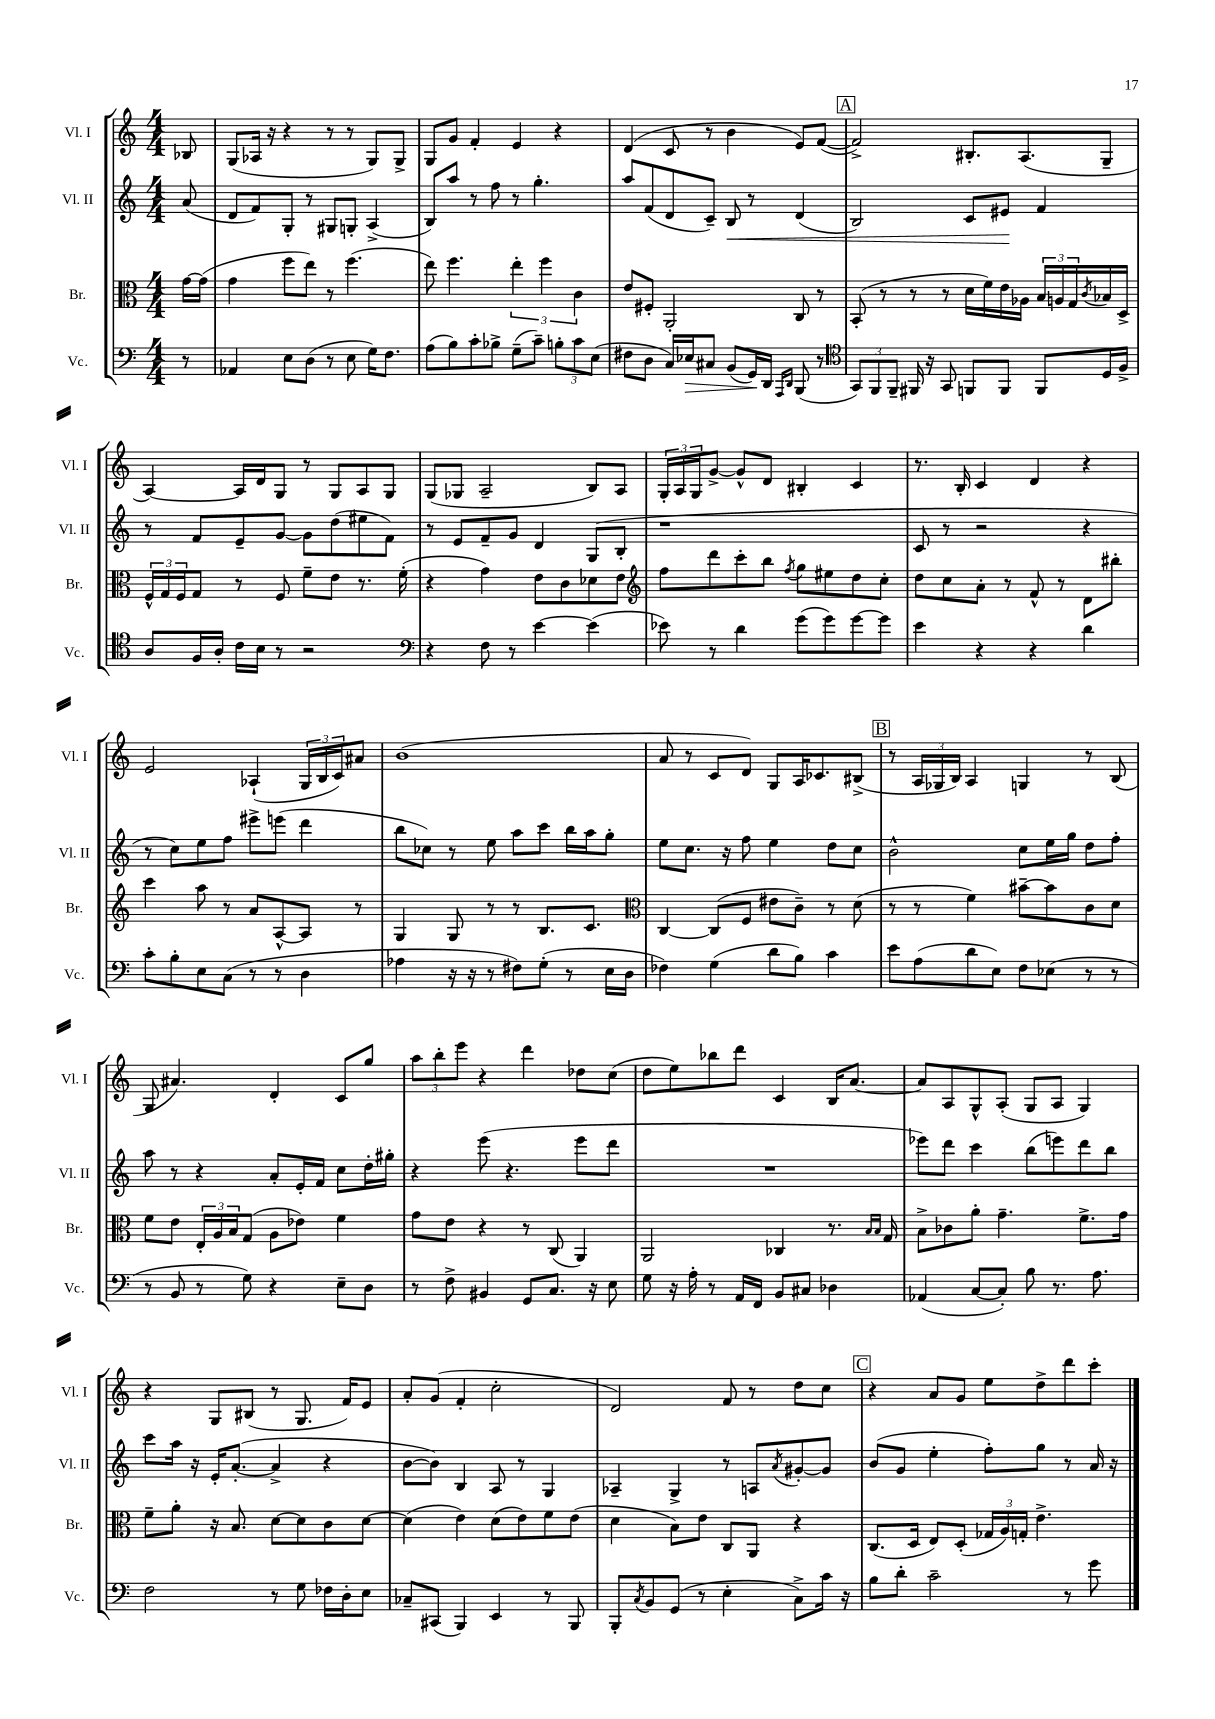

**kern	**kern	**kern	**kern
*staff4	*staff3	*staff2	*staff1
*clefF4	*clefC3	*clefG2	*clefG2
*k[]	*k[]	*k[]	*k[]
*M4/4	*M4/4	*M4/4	*M4/4
8r	[16g\LL	(8a/	8B-/
.	(16g\]JJ	.	.
=	=	=	=
4AA-/	4g\	8d/L	(8G/L
.	.	8f/)	16A-/Jk
.	.	.	16r
8E\L	8ff\L	8G'/J	4r
(8D\J	8ee\J)	8r	.
8r	8r	8G#/L	8r
8E\	(4.ff\	8G'/J	8r
16G\LK)	.	(4A^/	8G/L)
8.F\J	.	.	.
.	.	.	8G^/J
=	=	=	=
(8A\L	8ee\)	8B/L)	8G/L
8B\)	4.ff\	8aa/J	8g/J
8c'\	.	8r	4f'/
8B-^\J	.	8ff\	.
(8G~\L	6ee'\	8r	4e/
8c~\J)	.	4.gg'\	.
.	6ff\	.	.
12B'\L	.	.	4r
12c\	6c\	.	.
(12E\J	.	.	.
=	=	=	=
8F#\L	8e/L	8aa/L	(4d/
8D\J	8F#'/J	(8f/	.
16C/LL)	2AA'/	8d/	8c/
16E-/J	.	.	.
8C#/J	.	8c~/J)	8r
(8BB/L	.	8B/	4b\
16GG/L)	.	8r	.
16DD/JJ	.	.	.
16qqAAA/LL	.	.	.
16qqDD/JJ	.	.	.
(8BBB/	8C/	(4d/	8e/L)
8r	8r	.	([8f/J
=	=	=	=
*clefC4	*	*	*
12GG/L)	(8BB'/	2B/)	2f^/])
12FF/	.	.	.
.	8r	.	.
12FF~/J	.	.	.
16FF#/	8r	.	.
16r	.	.	.
8GG/	8r	.	.
8FF/L	16d\LL	8c/L	8.B#'/L
.	16f\)	.	.
8FF/J	16e\	8e#/J	.
.	16A-\JJ	.	(8.A/
8FF/L	24B/LL	4f/	.
.	24A/	.	.
.	24G/	.	.
.	8qc/	.	.
16D/L	16B-/	.	8G~/J
16F^/JJ	16D^/JJ	.	.
=	=	=	=
8A/L	24F^^/LL	8r	[4A/)
.	24G/	.	.
.	24F/J	.	.
16F/L	8G/J	8f/L	.
16A'/JJ	.	.	.
16c\LL	8r	8e~/	16A/]LL
16B\JJ	.	.	16d/J
8r	8F/	[8g/J	8G/J
2r	8f~\L	8g\]L	8r
.	8e\J	(8dd\	8G/L
.	8.r	8ee#\	8A/
.	.	8f\J)	8G/J
.	(16f'\	.	.
=	=	=	=
*clefF4	*	*	*
4r	4r	8r	(8G/L
.	.	8e/L	8G-/J
8F\	4g\)	8f~/	2A~/
8r	.	8g/J	.
[4e\	8e\L	4d/	.
.	8c\	.	.
(4e\]	8d-\	(8G/L	8B/L)
.	8e\J	8B'/J	8A/J
=	=	=	=
*	*clefG2	*	*
8e-\)	8ff\L	1r	24G'/LL
.	.	.	24A/
.	.	.	24G/J
8r	8ddd\	.	[8g^/J
4d\	8ccc'\	.	8g^^/]L
.	8bb\J	.	8d/J
.	8qff/	.	.
(8g\L	8gg\L	.	4B#'/
8g\)	8ee#\	.	.
[8g\	8dd\	.	4c/
8g\]J	8cc'\J	.	.
=	=	=	=
4e\	8dd\L	8c/	8.r
.	8cc\	8r	.
.	.	.	16B'/
4r	8a'\J	2r	4c/
.	8r	.	.
4r	8f^^/	.	4d/
.	8r	.	.
4d\	8d\L	4r	4r
.	8bb#'\J	.	.
=	=	=	=
8c'\L	4ccc\	8r	2e/
8B'\	.	8cc\L)	.
8E\	8aa\	8ee\	.
(8C\J	8r	8ff\J	.
8r	8a/L	8eee#^\L	(4A-`/
8r	[8A^^/	(8eee\J	.
4D\	8A/]J	4ddd\	24G/LL
.	.	.	24B/
.	.	.	24c/J)
.	8r	.	8a#/J
=	=	=	=
4A-\	4G/	8bb\L	(1b
.	.	8cc-\J)	.
16r	8G/	8r	.
16r	.	.	.
8r	8r	8ee\	.
8F#\L)	8r	8aa\L	.
(8G'\J	8.B/L	8ccc\J	.
8r	.	16bb\LL	.
.	8.c/J	16aa\J	.
16E\LL	.	8gg'\J	.
16D\JJ	.	.	.
=	=	=	=
*	*clefC3	*	*
4F-\)	[4C/	8ee\L	8a/
.	.	8.cc\J	8r
(4G\	(8C/]L	.	8c/L
.	.	16r	.
.	8F/J	8ff\	8d/J)
8d\L	8e#\L	4ee\	8G/L
8B\J)	8c~\J)	.	16A/K
.	.	.	8.c-/
4c\	8r	8dd\L	.
.	(8d\	8cc\J	(8B#^/J
=	=	=	=
8e\L	8r	2b^^\	8r
(8A\	8r	.	24A/LL
.	.	.	24G-/
.	.	.	24B/JJ)
8d\	4f\)	.	4A/
8E\J)	.	.	.
8F\L	[8b#~\L	8cc\L	4G/
(8E-\J	8b#\]	16ee\L	.
.	.	16gg\JJ	.
8r	8c\	8dd\L	8r
8r	8d\J	8ff'\J	(8B/
=	=	=	=
8r	8f\L	8aa\	8G/
8BB/	8e\J	8r	4.a#/)
8r	24E'/LL	4r	.
.	24A/	.	.
.	24B/J	.	.
8G\)	(8G/J	.	.
4r	8A\L	8a'/L	4d'/
.	8e-\J)	16e'/L	.
.	.	16f/JJ	.
8E~\L	4f\	8cc\L	8c/L
8D\J	.	16dd'\L	8gg/J
.	.	16gg#'\JJ	.
=	=	=	=
8r	8g\L	4r	12aa\L
.	.	.	12bb'\
8F^\	8e\J	.	.
.	.	.	12eee\J
4BB#/	4r	(8eee\	4r
.	.	4.r	.
8GG/L	8r	.	4ddd\
8.C/J	(8C/	.	.
.	4AA/)	8eee\L	8dd-\L
16r	.	.	.
8E\	.	8ddd\J	(8cc\J
=	=	=	=
8G\	2AA/	1r	8dd\L
16r	.	.	8ee\)
16A'\	.	.	.
8r	.	.	8bb-\
16AA/LL	.	.	8ddd\J
16FF/JJ	.	.	.
8BB/L	4C-/	.	4c/
8C#/J	.	.	.
4D-\	8.r	.	16B/LK
.	.	.	[8.a/J
.	16qqB/LL	.	.
.	16qqB/JJ	.	.
.	16G/	.	.
=	=	=	=
(4AA-/	8B^\L	8eee-\L)	8a/]L
.	8c-\	8ddd\J	8A/
[8C/L	8a'\J	4ccc\	8G^^/
8C'/]J)	4.g~\	.	(8A'/J
8B\	.	(8bb\L	8G/L
8.r	.	8eee\)	8A/J
.	8.f^\L	8ddd\	4G/)
8.A\	.	.	.
.	.	8bb\J	.
.	16g\Jk	.	.
=	=	=	=
2F\	8f~\L	8ccc\L	4r
.	8a'\J	16aa\Jk	.
.	.	16r	.
.	16r	16e'/LK	8G/L
.	8.B/	([8.a'/J	.
.	.	.	(8B#/J
8r	[8d\L	4a^/]	8r
8G\	8d\]	.	8.G/
16F-\LL	8c\	4r	.
16D'\J	.	.	16f/LK)
8E\J	[8d\J	.	8e/J
=	=	=	=
8C-~/L	(4d\]	[8b\L	8a'/L
(8CC#/J	.	8b\]J)	(8g/J
4BBB/)	4e\)	4B/	4f'/
4EE/	(8d\L	8A/	2cc'\
.	8e\)	8r	.
8r	8f\	4G/	.
8BBB/	(8e\J	.	.
=	=	=	=
8BBB'/L	4d\	4A-~/	2d/)
8qC/	.	.	.
8BB/	.	.	.
(8GG/J	8B\L)	4G^/	.
8r	8e\J	.	.
4E'\	8C/L	8r	8f/
.	8AA/J	8A/L	8r
.	.	8qa/	.
8C^\L)	4r	[8g#'/	8dd\L
16c\Jk	.	8g#/]J	8cc\J
16r	.	.	.
=	=	=	=
8B\L	(8.C/L	(8b/L	4r
8d'\J	.	8g/J	.
.	16D/Jk	.	.
2c~\	8E/L)	4ee'\	8a/L
.	(8D'/J	.	8g/J
.	24G-/LL	8ff'\L)	8ee\L
.	24A/)	.	.
.	24G'/JJ	.	.
.	4.e^\	8gg\J	8dd^\
8r	.	8r	8ddd\
8g\	.	16a/	8ccc'\J
.	.	16r	.
==	==	==	==
*-	*-	*-	*-
